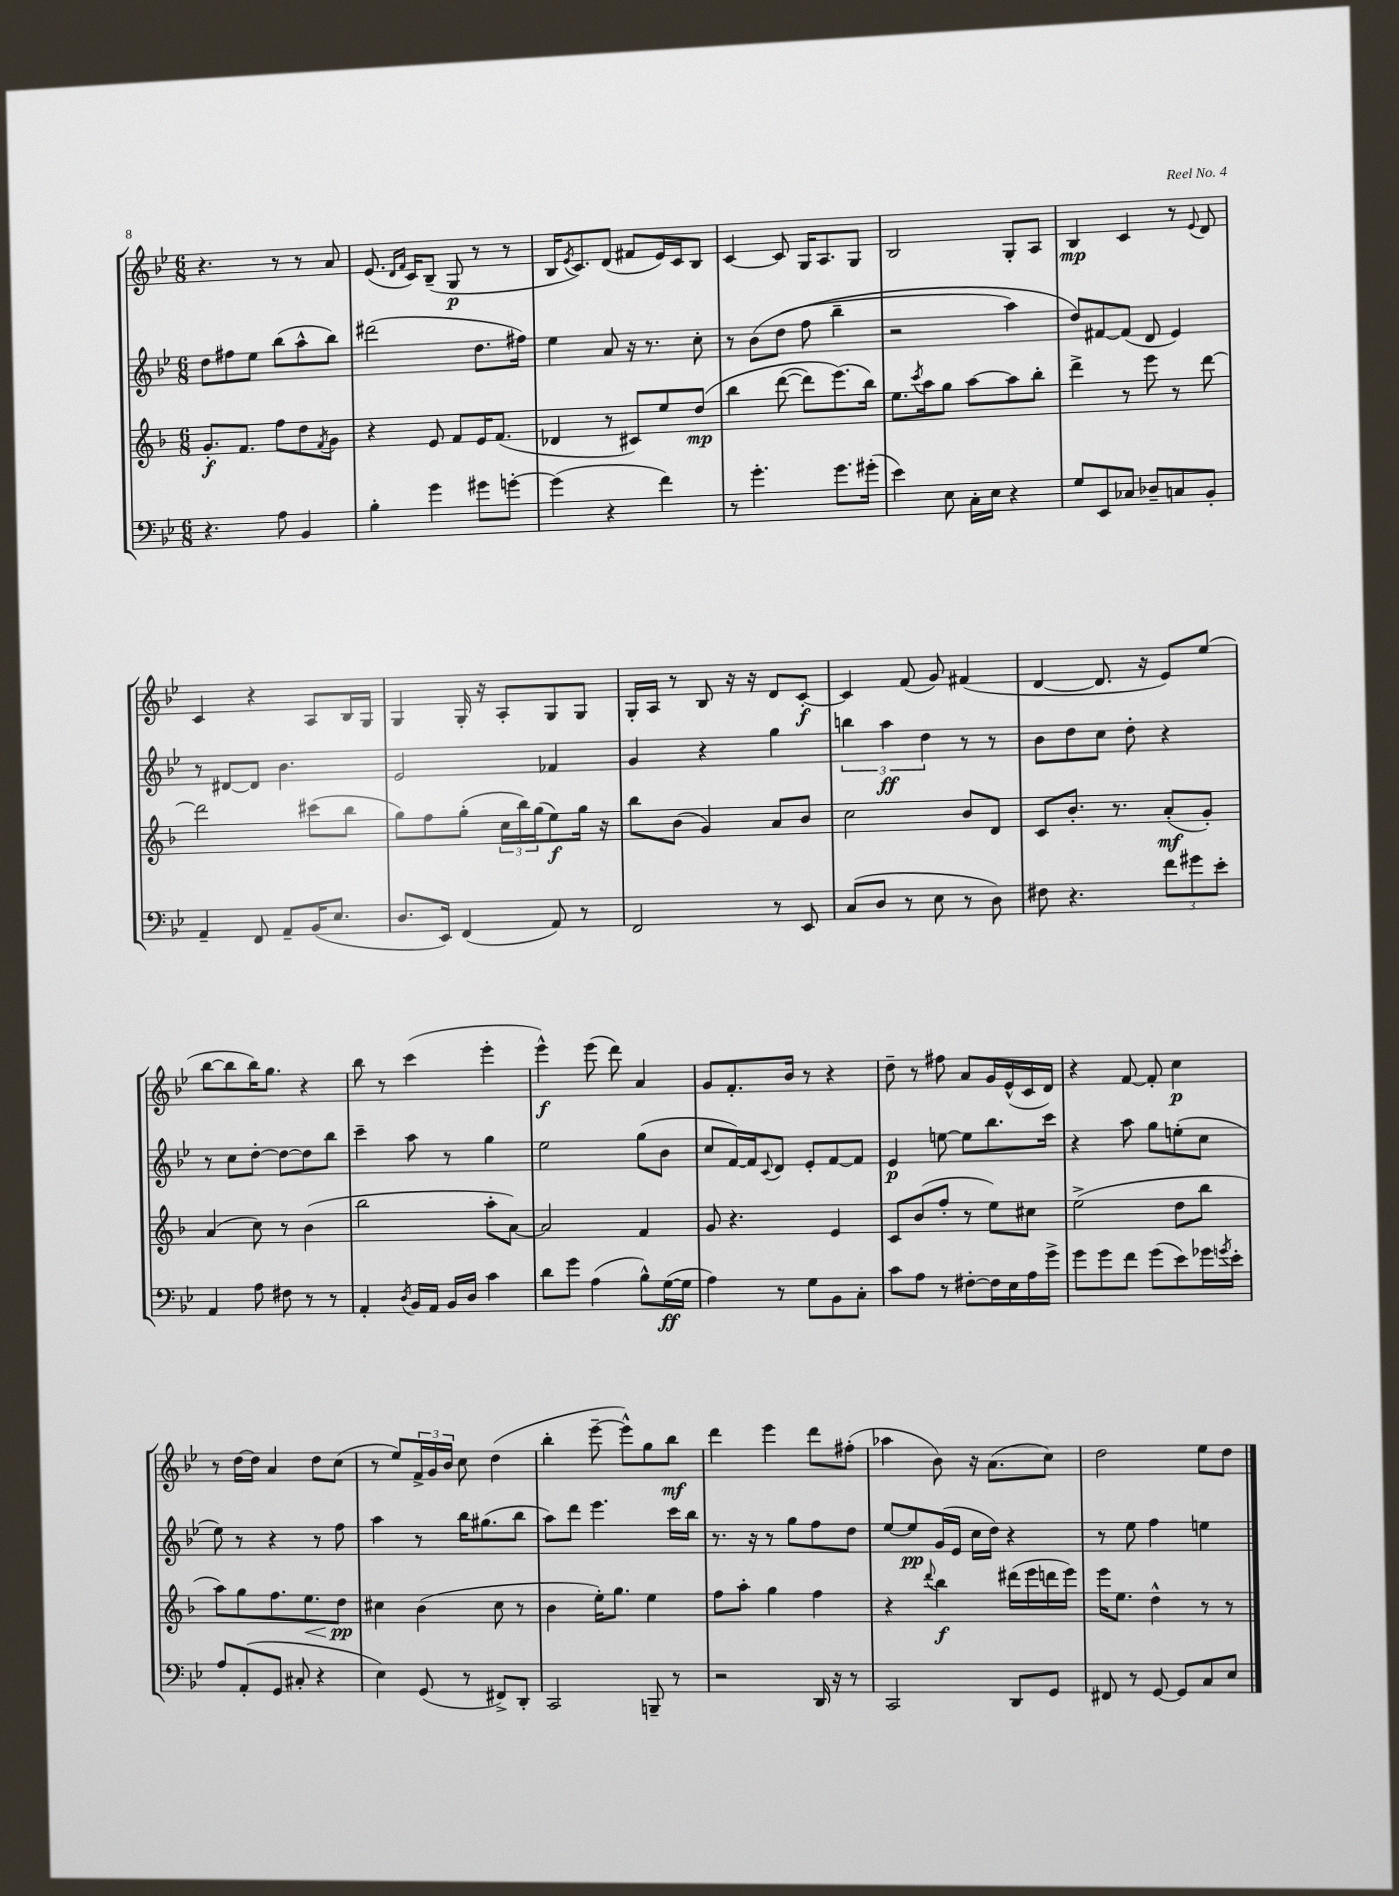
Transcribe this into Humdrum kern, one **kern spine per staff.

**kern	**dynam	**kern	**dynam	**kern	**dynam	**kern	**dynam
*part4	*part4	*part3	*part3	*part2	*part2	*part1	*part1
*staff4	*staff4	*staff3	*staff3	*staff2	*staff2	*staff1	*staff1
*clefF4	*	*clefG2	*	*clefG2	*	*clefG2	*
*k[b-e-]	*	*k[b-]	*	*k[b-e-]	*	*k[b-e-]	*
*M6/8	*	*M6/8	*	*M6/8	*	*M6/8	*
=131	=131	=131	=131	=131	=131	=131	=131
4.r	.	8.g'/L	f	8dd\L	.	4.r	.
.	.	.	.	8ff#X\	.	.	.
.	.	8.f/J	.	.	.	.	.
.	.	.	.	8ee-\J	.	.	.
8A\	.	8ff\L	.	(8bb-\L	.	8r	.
4BB-/	.	8dd\	.	8aa^^\	.	8r	.
.	.	8qf/	.	.	.	.	.
.	.	8g\J	.	8bb-\J)	.	8a/	.
=132	=132	=132	=132	=132	=132	=132	=132
4B-'\	.	4r	.	(2ddd#X\	.	(8.e-/	.
.	.	.	.	.	.	16qqd/LL	.
.	.	.	.	.	.	16qqf/JJ	.
.	.	.	.	.	.	16c/KL)	.
4g\	.	8e/	.	.	.	(8B-~/J	.
.	.	8f/L	.	.	.	8G/	p
8g#X\L	.	16e/K	.	8.dd\L	.	8r	.
.	.	(8.f/J	.	.	.	.	.
[8gn'\J	.	.	.	.	.	8r	.
.	.	.	.	16ff#X\Jk)	.	.	.
=133	=133	=133	=133	=133	=133	=133	=133
(4g\]	.	4d-X/	.	4ee-\	.	16B-/KL	.
.	.	.	.	.	.	8qe-/	.
.	.	.	.	.	.	8.c/)	.
4r	.	8r	.	8a/	.	(8d/J	.
.	.	8c#X/L)	.	16r	.	8f#X/L	.
.	.	.	.	8.r	.	.	.
4f\)	.	8ee/	.	.	.	16e-/L)	.
.	.	.	.	.	.	16c/J	.
.	.	(8dd/J	mp	8cc'\	.	8B-/J	.
=134	=134	=134	=134	=134	=134	=134	=134
8r	.	4bb-\	.	8r	.	[4c/	.
4.g'\	.	.	.	(8b-\L	.	.	.
.	.	([8ddd\	.	(8dd\J	.	8c/]	.
.	.	8ddd\L])	.	8ff\	.	16G/KL	.
.	.	.	.	.	.	8.A/	.
8.g\L	.	(8.eee\)	.	4bb-~\	.	.	.
.	.	.	.	.	.	8G/J	.
(16g#X'\Jk	.	16bb-\Jk)	.	.	.	.	.
=135	=135	=135	=135	=135	=135	=135	=135
4e-\)	.	8.ee\L	.	2r	.	2B-/	.
.	.	8qccc/	.	.	.	.	.
.	.	16aa\k	.	.	.	.	.
8E-\	.	8gg\J	.	.	.	.	.
16C'\LL	.	[8aa\L	.	.	.	.	.
16E-\JJ	.	.	.	.	.	.	.
4r	.	8aa\]	.	4aa\)	.	8G'/L	.
.	.	8bb-'\J	.	.	.	8A/J	.
=136	=136	=136	=136	=136	=136	=136	=136
8G/L	.	4ddd^\	.	8dd/L)	.	4B-/	mp
8EE-/	.	.	.	[8f#X/	.	.	.
8C-X/J	.	8r	.	(8f#/J]	.	4c/	.
8D-X~/L	.	8eee\	.	8d/	.	.	.
8Cn/	.	8r	.	4e-/)	.	8r	.
.	.	.	.	.	.	8qqe-/	.
8BB-'/J	.	[8ddd\	.	.	.	8d/	.
!!LO:LB:g=z
=137	=137	=137	=137	=137	=137	=137	=137
4AA~/	.	2ddd\]	.	8r	.	4c/	.
.	.	.	.	[8d#X/L	.	.	.
8FF/	.	.	.	8d#/J]	.	4r	.
8AA~/L	.	.	.	4.b-\	.	.	.
(16BB-/K	.	(8ccc#X\L	.	.	.	8A/L	.
8.E-/J	.	.	.	.	.	.	.
.	.	8bb-\J	.	.	.	16B-/L	.
.	.	.	.	.	.	16G/JJ	.
=138	=138	=138	=138	=138	=138	=138	=138
8.D/L	.	8gg\L)	.	2e-/	.	4G/	.
.	.	8ff\	.	.	.	.	.
16EE-/Jk)	.	.	.	.	.	.	.
(4FF/	.	(8gg'\J	.	.	.	16G'/	.
.	.	.	.	.	.	16r	.
.	.	24cc\LL	.	.	.	8A'/L	.
.	.	24bb-\)	.	.	.	.	.
.	.	(24gg\J	.	.	.	.	.
8AA/)	.	8ee\)	f	4f-X/	.	8G/	.
8r	.	16gg\Jk	.	.	.	8G/J	.
.	.	16r	.	.	.	.	.
=139	=139	=139	=139	=139	=139	=139	=139
2FF/	.	8bb-\L	.	4g/	.	16G'/LL	.
.	.	.	.	.	.	16A/JJ	.
.	.	(8b-\J	.	.	.	8r	.
.	.	4g/)	.	4r	.	8B-/	.
.	.	.	.	.	.	16r	.
.	.	.	.	.	.	16r	.
8r	.	8a/L	.	4gg\	.	8d/L	.
8EE-/	.	8b-/J	.	.	.	[8c'/J	f
=140	=140	=140	=140	=140	=140	=140	=140
(8C/L	.	2cc\	.	6bbn\	.	4c/]	.
8D/J	.	.	.	.	.	.	.
.	.	.	.	6aa\	ff	.	.
8r	.	.	.	.	.	(8f/	.
.	.	.	.	6dd\	.	.	.
8E-\	.	.	.	.	.	8g/)	.
8r	.	8b-/L	.	8r	.	(4f#X/	.
8D\)	.	8d/J	.	8r	.	.	.
=141	=141	=141	=141	=141	=141	=141	=141
8F#X\	.	8c/L	.	8b-\L	.	[4d/	.
4.r	.	8.b-'/J	.	8dd\	.	.	.
.	.	.	.	8cc\J	.	8.d/]	.
.	.	8.r	.	.	.	.	.
.	.	.	.	8dd'\	.	.	.
.	.	.	.	.	.	16r	.
12f\L	.	(8a'/L	mf	4r	.	8e-/L)	.
12g#X\	.	.	.	.	.	.	.
.	.	8g'/J)	.	.	.	(8ee-/J	.
12e-'\J	.	.	.	.	.	.	.
!!LO:LB:g=z
=142	=142	=142	=142	=142	=142	=142	=142
4AA/	.	(4a/	.	8r	.	[8bb-\L	.
.	.	.	.	8cc\L	.	8bb-\]	.
8A\	.	8cc\)	.	[8dd'\J	.	16bb-\K)	.
.	.	.	.	.	.	8.gg\J	.
8F#X\	.	8r	.	8dd\L_	.	.	.
8r	.	(4b-\	.	8dd\]	.	4r	.
8r	.	.	.	8bb-\J	.	.	.
=143	=143	=143	=143	=143	=143	=143	=143
4AA'/	.	2bb-\	.	4ccc~\	.	8bb-\	.
.	.	.	.	.	.	8r	.
8qD/	.	.	.	.	.	.	.
16BB-/LL	.	.	.	8aa\	.	(4ccc\	.
16AA/JJ	.	.	.	.	.	.	.
16BB-/LL	.	.	.	8r	.	.	.
16D/JJ	.	.	.	.	.	.	.
4c\	.	8aa'\L	.	4gg\	.	4eee-'\	.
.	.	[8a\J)	.	.	.	.	.
=144	=144	=144	=144	=144	=144	=144	=144
8d\L	.	2a/]	.	2ee-\	.	4eee-^^\)	f
8g\J	.	.	.	.	.	.	.
(4A\	.	.	.	.	.	(8eee-\	.
.	.	.	.	.	.	8ddd\)	.
8B-^^\L)	.	4f/	.	(8gg\L	.	4a/	.
([16G\L	ff	.	.	8b-\J	.	.	.
16G\JJ]	.	.	.	.	.	.	.
=145	=145	=145	=145	=145	=145	=145	=145
4A\)	.	8g/	.	8cc/L	.	8g/L	.
.	.	4.r	.	[16f/L)	.	8.f'/	.
.	.	.	.	16f/J]	.	.	.
.	.	.	.	8qqc/	.	.	.
8r	.	.	.	8d/J	.	.	.
.	.	.	.	.	.	16b-/Jk	.
8G\L	.	.	.	8e-'/L	.	8r	.
8BB-\	.	4e/	.	[8f/	.	4r	.
8C'\J	.	.	.	8f/J]	.	.	.
=146	=146	=146	=146	=146	=146	=146	=146
8c\L	.	8c/L	.	4e-/	p	8dd~\	.
8A\J	.	(8b-/	.	.	.	8r	.
8r	.	8ff'/J	.	[8een\	.	8ff#X\	.
[8F#X'\L	.	8r	.	8ee\L]	.	8a/L	.
16F#\L]	.	8ee\L)	.	8.bb-\	.	16g/L	.
16E-\	.	.	.	.	.	(16e-^^/	.
16A\	.	8cc#X\J	.	.	.	16c/	.
16g^\JJ	.	.	.	16ccc\Jk	.	16d/JJ)	.
=147	=147	=147	=147	=147	=147	=147	=147
8g\L	.	(2ee^\	.	4r	.	4r	.
8g\	.	.	.	.	.	.	.
8f\J	.	.	.	8aa\	.	[8f/	.
(8g\L	.	.	.	8gg\L	.	8f'/]	.
8e-\)	.	8dd\L	.	(8een'\	.	4cc\	p
16g-X\L	.	8bb-\J	.	8cc\J	.	.	.
8qgn/	.	.	.	.	.	.	.
16e-'\JJ	.	.	.	.	.	.	.
!!LO:LB:g=z
=148	=148	=148	=148	=148	=148	=148	=148
8A/L	.	8aa\L)	.	8ee-\)	.	8r	.
(8AA'/	.	8gg\	.	8r	.	[16dd\LL	.
.	.	.	.	.	.	16dd\JJ]	.
8GG/J	.	8.ff\	.	4r	.	4a/	.
8C#X'/	.	.	.	.	.	.	.
!	!	!	!LO:HP:b	!	!	!	!
.	.	8.ee\	<	.	.	.	.
4r	.	.	.	8r	.	8dd\L	.
.	.	8dd\J	pp	8ff\	.	(8cc\J	.
.	.	.	[	.	.	.	.
=149	=149	=149	=149	=149	=149	=149	=149
4E-\)	.	4cc#X\	.	4aa\	.	8r	.
.	.	.	.	.	.	8ee-/L)	.
(8GG/	.	(4b-\	.	8r	.	24f^/L	.
.	.	.	.	.	.	24g/	.
.	.	.	.	.	.	24b-/JJ	.
8r	.	.	.	16bb-\KL	.	8cc\	.
.	.	.	.	(8.gg#X\	.	.	.
8FF#X^/L)	.	8cc#\	.	.	.	(4dd\	.
8DD'/J	.	8r	.	8bb-\J	.	.	.
=150	=150	=150	=150	=150	=150	=150	=150
2CC/	.	4b-\	.	8aa\L)	.	4bb-'\	.
.	.	.	.	8ddd\J	.	.	.
.	.	16ee'\KL)	.	4.eee-\	.	[8eee-~\	.
.	.	8.gg\J	.	.	.	.	.
.	.	.	.	.	.	8eee-^^\L])	.
8BBBn~/	.	4ee\	.	.	.	8gg\	.
8r	.	.	.	16ccc\LL	.	8bb-\J	mf
.	.	.	.	16bb-\JJ	.	.	.
=151	=151	=151	=151	=151	=151	=151	=151
2r	.	8ff\L	.	8.r	.	4ddd\	.
.	.	8aa'\J	.	.	.	.	.
.	.	.	.	16r	.	.	.
.	.	4gg\	.	8r	.	4eee-\	.
.	.	.	.	8gg\L	.	.	.
16DD/	.	4ff\	.	8ff\	.	8ddd\L	.
16r	.	.	.	.	.	.	.
8r	.	.	.	8dd\J	.	(8ff#X'\J	.
=152	=152	=152	=152	=152	=152	=152	=152
2CC/	.	4r	.	[8ee-/L	.	4aa-X\	.
.	.	.	.	8ee-/]	pp	.	.
.	.	8qqddd/	.	.	.	.	.
.	.	4bb-\	f	(16g/L	.	8b-\)	.
.	.	.	.	16e-/JJ	.	.	.
.	.	.	.	16cc\LL	.	16r	.
.	.	.	.	16dd\JJ)	.	(8.a\L	.
8DD/L	.	(16ddd#X\LL	.	4r	.	.	.
.	.	16eee\	.	.	.	.	.
8GG/J	.	16dddn\	.	.	.	8cc\J)	.
.	.	16eee\JJ)	.	.	.	.	.
=153	=153	=153	=153	=153	=153	=153	=153
8FF#X/	.	16eee\KL	.	8r	.	2dd\	.
.	.	8.ee\J	.	.	.	.	.
8r	.	.	.	8ee-\	.	.	.
[8GG/	.	4dd^^\	.	4ff\	.	.	.
8GG/L]	.	.	.	.	.	.	.
8C/	.	8r	.	4een\	.	8ee-\L	.
8E-/J	.	8r	.	.	.	8dd\J	.
==	==	==	==	==	==	==	==
*-	*-	*-	*-	*-	*-	*-	*-
